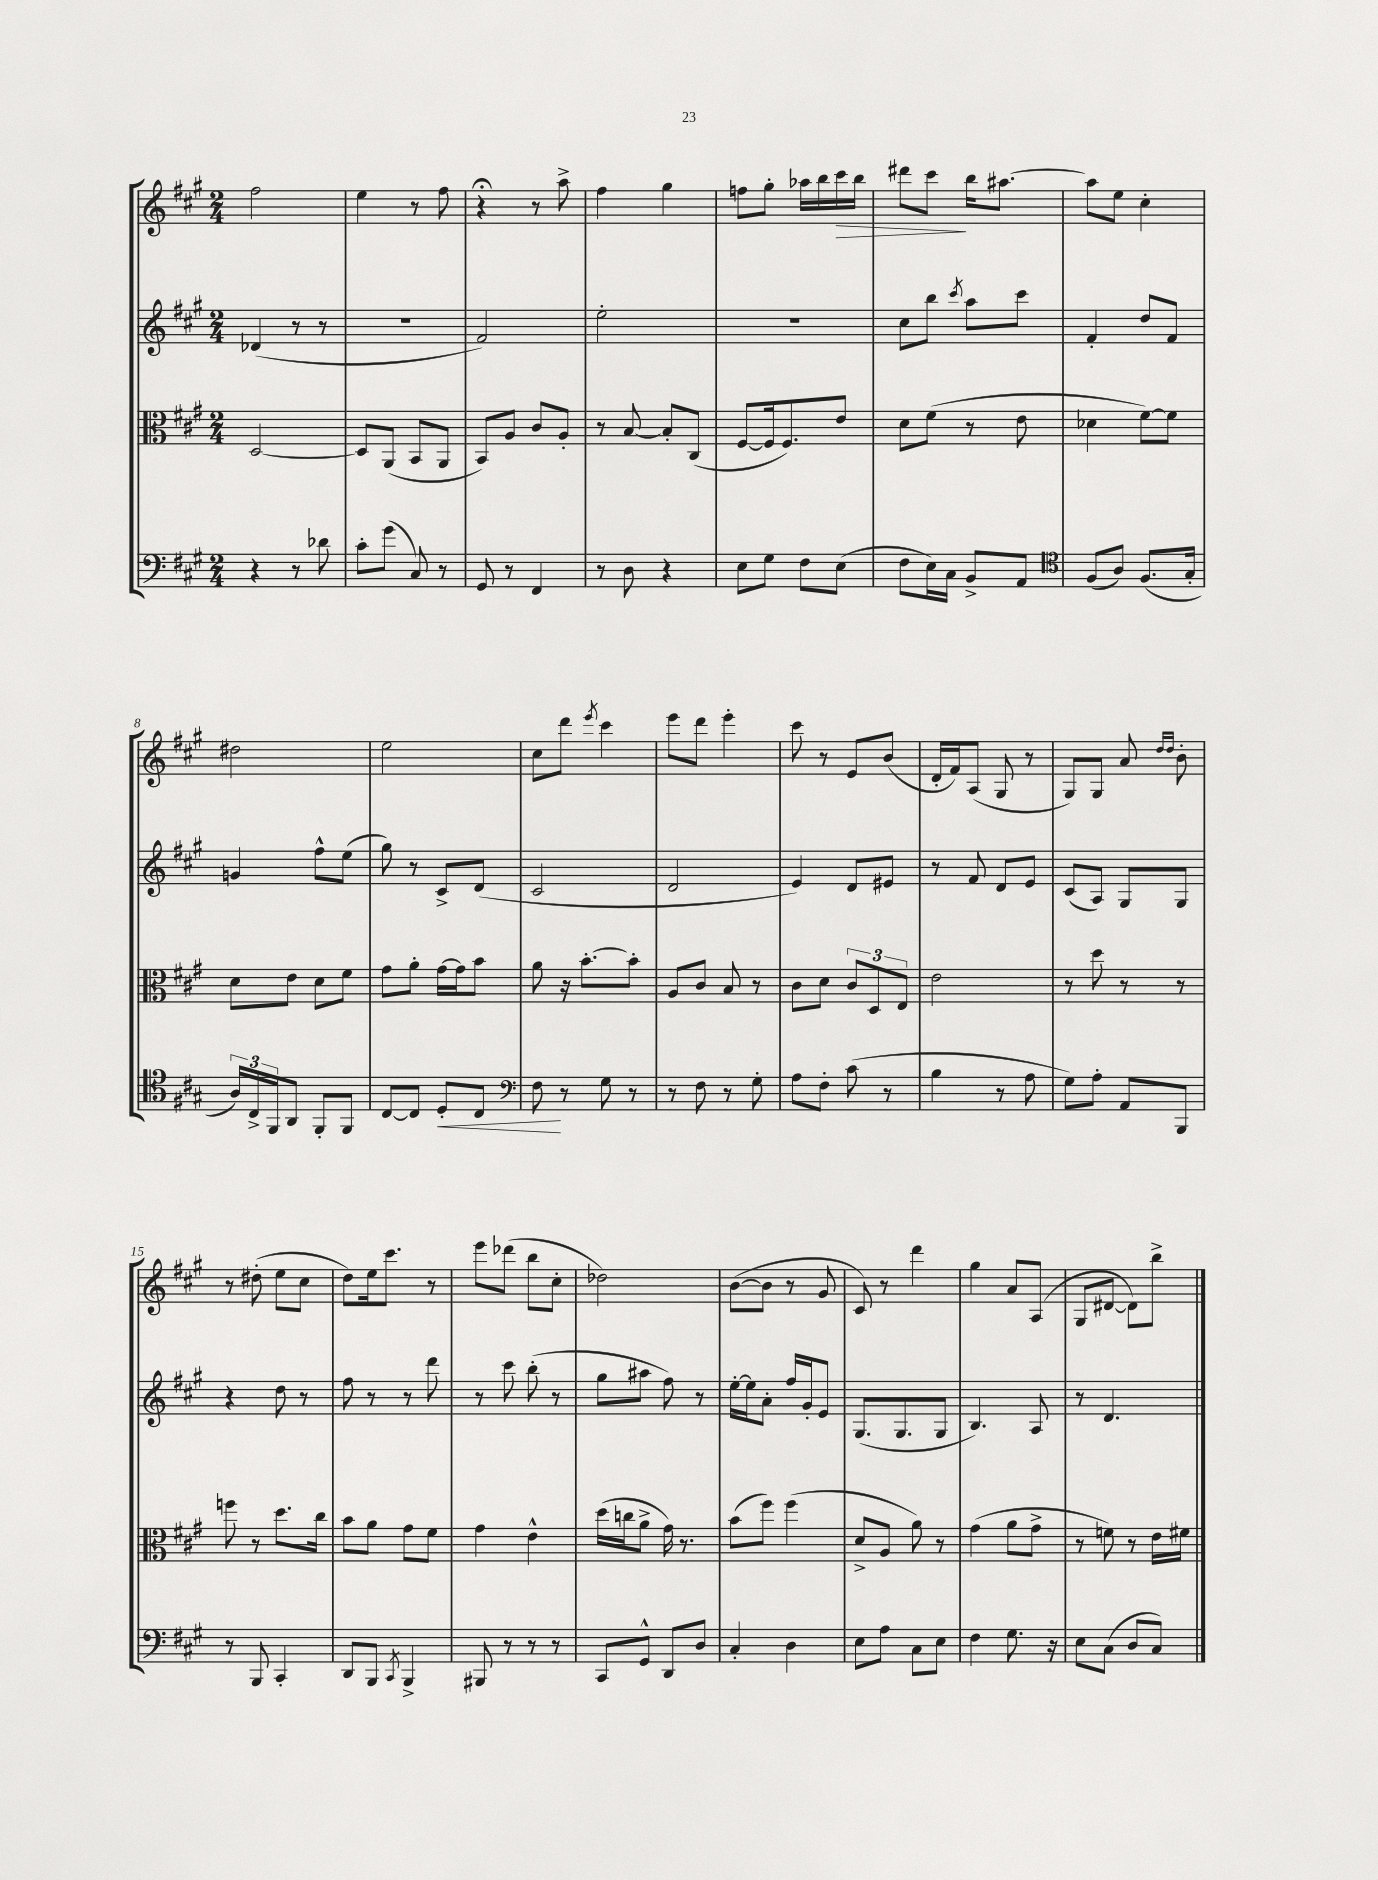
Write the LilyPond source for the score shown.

<<
\new StaffGroup <<
\new Staff = "s0" {
    \clef treble \key a \major \numericTimeSignature \time 2/4
    fis''2 |
    e''4 r8 fis''8 |
    r4\fermata r8 a''8-> |
    fis''4 gis''4 |
    f''8 gis''8-. aes''16 b''16 cis'''16\> b''16 |
    dis'''8 cis'''8\! b''16 ais''8.~ |
    ais''8 e''8 cis''4-. |
    dis''2 |
    e''2 |
    cis''8 d'''8 \acciaccatura { e'''8 } cis'''4 |
    e'''8 d'''8 e'''4-. |
    cis'''8 r8 e'8 b'8( |
    d'16-. fis'16) a8( gis8 r8 |
    gis8) gis8 a'8 \grace { d''16 d''16 } b'8-. |
    r8 dis''8-.( e''8 cis''8 |
    d''8) e''16 cis'''8. r8 |
    e'''8 des'''8( b''8 cis''8-. |
    des''2) |
    b'8~( b'8 r8 gis'8 |
    cis'8) r8 d'''4 |
    gis''4 a'8 a8( |
    gis8 dis'8~ dis'8) b''8-> \bar "|." |
}
\new Staff = "s1" {
    \clef treble \key a \major \numericTimeSignature \time 2/4
    des'4( r8 r8 |
    R2 |
    fis'2) |
    e''2-. |
    r2 |
    cis''8 b''8 \acciaccatura { cis'''8 } a''8 cis'''8 |
    fis'4-. d''8 fis'8 |
    g'4 fis''8-^ e''8( |
    gis''8) r8 cis'8-> d'8( |
    cis'2 |
    d'2 |
    e'4) d'8 eis'8 |
    r8 fis'8 d'8 e'8 |
    cis'8( a8) gis8 gis8 |
    r4 d''8 r8 |
    fis''8 r8 r8 d'''8 |
    r8 cis'''8 b''8-.( r8 |
    gis''8 ais''8 fis''8) r8 |
    e''16~-. e''16 a'8-. fis''16 gis'16-. e'8 |
    gis8.( gis8. gis8 |
    b4.) a8 |
    r8 d'4. \bar "|." |
}
\new Staff = "s2" {
    \clef alto \key a \major \numericTimeSignature \time 2/4
    d2~ |
    d8 a,8( b,8 a,8 |
    b,8) a8 cis'8 a8-. |
    r8 b8~ b8-. cis8( |
    fis8~ fis16 fis8.) e'8 |
    d'8 fis'8( r8 e'8 |
    des'4 fis'8~) fis'8 |
    d'8 e'8 d'8 fis'8 |
    gis'8 a'8-. gis'16~ gis'16 b'8 |
    a'8 r16 b'8.~-. b'8-. |
    a8 cis'8 b8 r8 |
    cis'8 d'8 \tuplet 3/2 { cis'8 d8 e8 } |
    e'2 |
    r8 d''8 r8 r8 |
    f''8 r8 d''8. cis''16 |
    b'8 a'8 gis'8 fis'8 |
    gis'4 e'4-^ |
    d''16( c''16 a'8-> gis'16) r8. |
    b'8( fis''8) fis''4( |
    d'8-> a8 a'8) r8 |
    gis'4( a'8 gis'8-> |
    r8 f'8) r8 e'16 fis'16 \bar "|." |
}
\new Staff = "s3" {
    \clef bass \key a \major \numericTimeSignature \time 2/4
    r4 r8 des'8 |
    cis'8-. gis'8( cis8) r8 |
    gis,8 r8 fis,4 |
    r8 d8 r4 |
    e8 gis8 fis8 e8( |
    fis8 e16) cis16 b,8-> a,8 |
    \clef tenor fis8( a8) fis8.( gis16-. |
    \tuplet 3/2 { a16) cis16-> fis,16 } a,8 fis,8-. fis,8 |
    cis8~ cis8 d8-.\< cis8 |
    \clef bass fis8\! r8 gis8 r8 |
    r8 fis8 r8 gis8-. |
    a8 fis8-. cis'8( r8 |
    b4 r8 a8 |
    gis8) a8-. a,8 b,,8 |
    r8 b,,8 cis,4-. |
    d,8 b,,8 \acciaccatura { cis,8 } b,,4-> |
    bis,,8 r8 r8 r8 |
    cis,8 gis,8-^ d,8 d8 |
    cis4-. d4 |
    e8 a8 cis8 e8 |
    fis4 gis8. r16 |
    e8 cis8( d8 cis8) \bar "|." |
}
>>
>>
